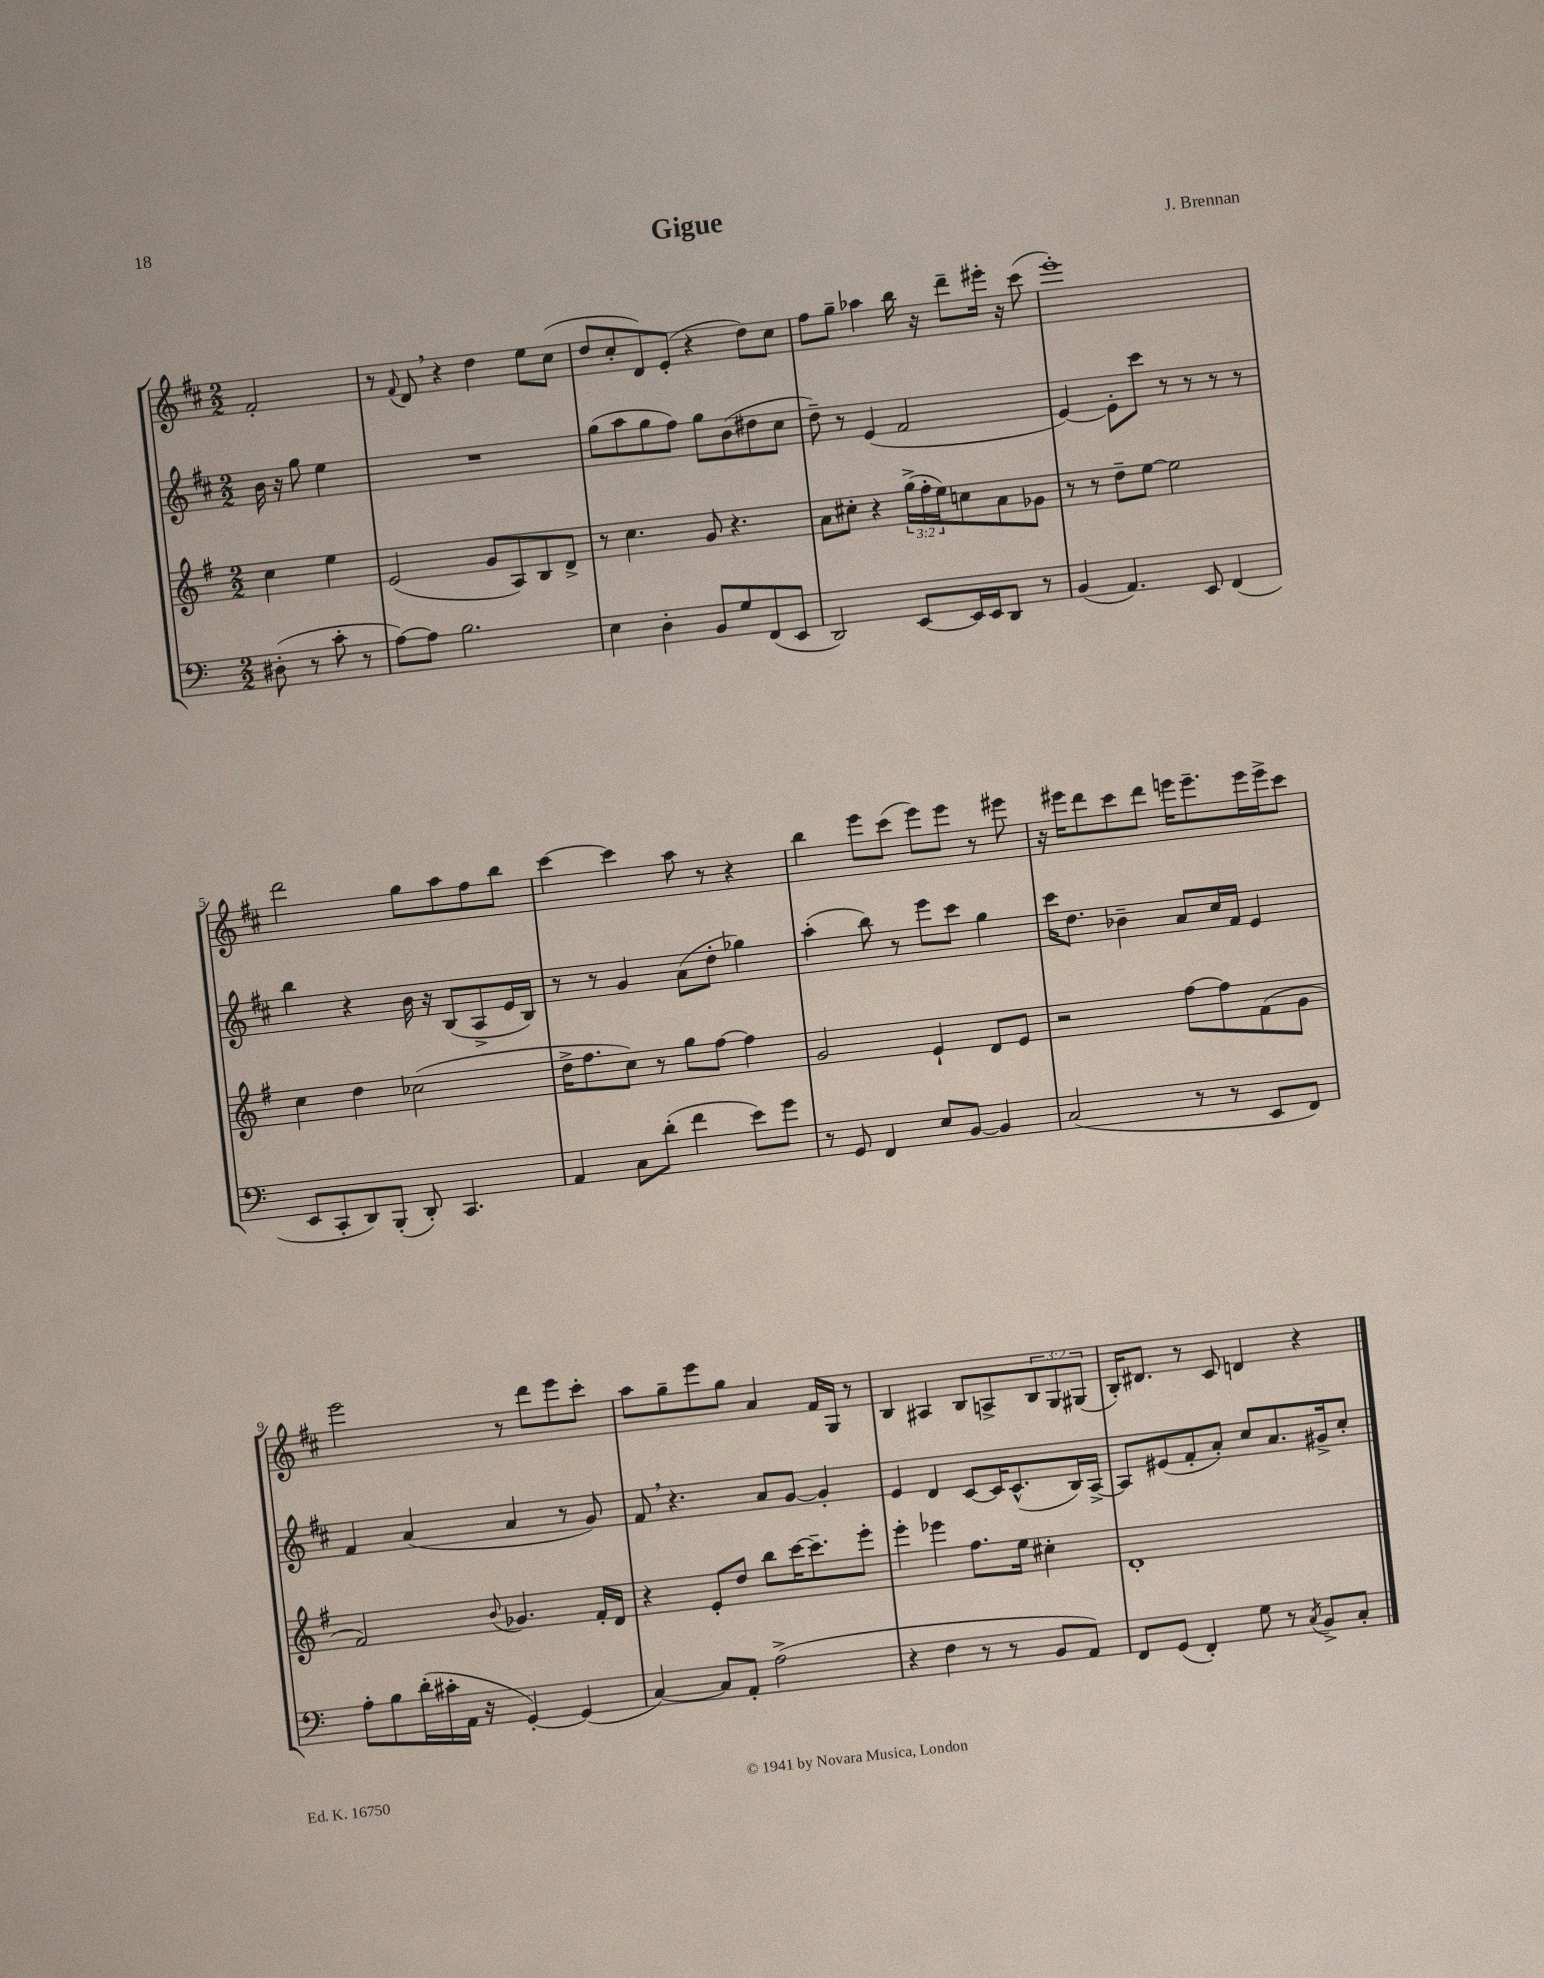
\header { title = "Gigue" composer = "J. Brennan" }
<<
\new StaffGroup <<
\new Staff = "s0" {
    \clef treble \key d \major \numericTimeSignature \time 2/2 \override Staff.TupletNumber.text = #tuplet-number::calc-fraction-text \partial 2
    fis'2-. |
    r8 \appoggiatura { fis'8 } d'8 \breathe r4 d''4 e''8 cis''8( |
    d''8 cis''8-. d'8) e'8-.( r4 d''8) cis''8 |
    fis''8 g''8-- aes''4 b''16 r16 d'''8-- eis'''16-. r16 cis'''8( |
    e'''1-.) |
    d'''2 g''8 a''8 fis''8 b''8 |
    cis'''4~ cis'''4 a''8 r8 r4 |
    b''4 e'''8 cis'''8( e'''8) e'''8 r8 eis'''8 |
    r16 eis'''16 d'''8 cis'''8 d'''8 e'''16 e'''8.-- e'''16 e'''16-> cis'''8 |
    e'''2 r8 d'''8 e'''8 cis'''8-. |
    a''8 g''8-- e'''8 g''8 a'4 fis'16 g16 r8 |
    b4 ais4 b8 a8-> \tuplet 3/2 { b8 g8 gis8( } |
    b16-.) dis'8. r8 cis'8 d'4 r4 \bar "|." |
}
\new Staff = "s1" {
    \clef treble \key d \major \numericTimeSignature \time 2/2 \partial 2
    b'16 r16 g''8 e''4 |
    R1 |
    g''8( a''8 g''8 fis''8) g''8 b'8( dis''8 cis''8 |
    d''8--) r8 e'4( fis'2 |
    e'4~) e'8-. cis'''8 r8 r8 r8 r8 |
    b''4 r4 b'16 r16 b8( a8-> e'16 b16) |
    r8 r8 g'4 a'8( d''8-. ges''4) |
    a''4-.( b''8) r8 e'''8 cis'''8 g''4 |
    cis'''16 d''8. bes'4-- a'8 cis''16 fis'16 e'4 |
    fis'4 a'4( a'4 r8 g'8) |
    fis'8 \breathe r4. a'8 g'8~ g'4-. |
    e'4 d'4 cis'8~ cis'16 cis'8.-^( b16) a16~-> |
    a8 eis'8( fis'8-. a'8-.) cis''8 a'8. gis'16-> cis''8-. \bar "|." |
}
\new Staff = "s2" {
    \clef treble \key g \major \numericTimeSignature \time 2/2 \override Staff.TupletNumber.text = #tuplet-number::calc-fraction-text \partial 2
    c''4 e''4 |
    e'2( g'8 a8) b8 d'8-> |
    r8 c''4. g'8 r4. |
    a'8 cis''8-. r4 \tuplet 3/2 { g''16->( fis''16-. e''16) } c''8 a'8 ges'8 |
    r8 r8 d''8-- e''8~ e''2 |
    c''4 d''4 ces''2( |
    d''16-> fis''8. c''8) r8 g''8 fis''8~ fis''4 |
    g'2 e'4-! d'8 e'8 |
    r2 fis''8~ fis''8 fis'8( g'8 |
    fis'2) \appoggiatura { b'8 } ges'4. fis'16-. d'16 |
    r4 e'8-. d''8 b''8 c'''16~ c'''8.-- e'''8-. |
    e'''4-. ees'''4 fis''8. e''16 cis''4-. |
    d'1-. \bar "|." |
}
\new Staff = "s3" {
    \clef bass \key c \major \numericTimeSignature \time 2/2 \partial 2
    dis8-.( r8 c'8-. r8 |
    a8~) a8 b2. |
    e4 d4-. b,8 g8 f,8( e,8 |
    d,2) e,8~ e,16 e,16 d,8 r8 |
    b,4( a,4.) e,8 f,4( |
    e,8 c,8-. d,8) b,,8-.( d,8-.) c,4. |
    a,4 c8 d'8-.( f'4 e'8) g'8 |
    r8 g,8 f,4 e8 b,8~ b,4 |
    c2( r8 r8 e,8 f,8) |
    a8-. b8 d'16-.( cis'16-. a,16 r16 g,4~-.) g,4( |
    c4~) c8 a,8-. a2->( |
    r4 f4 r8 r8 b,8 a,8) |
    f,8 g,8( f,4-.) g8 r8 \acciaccatura { c8 } b,8-> c8-. \bar "|." |
}
>>
>>
